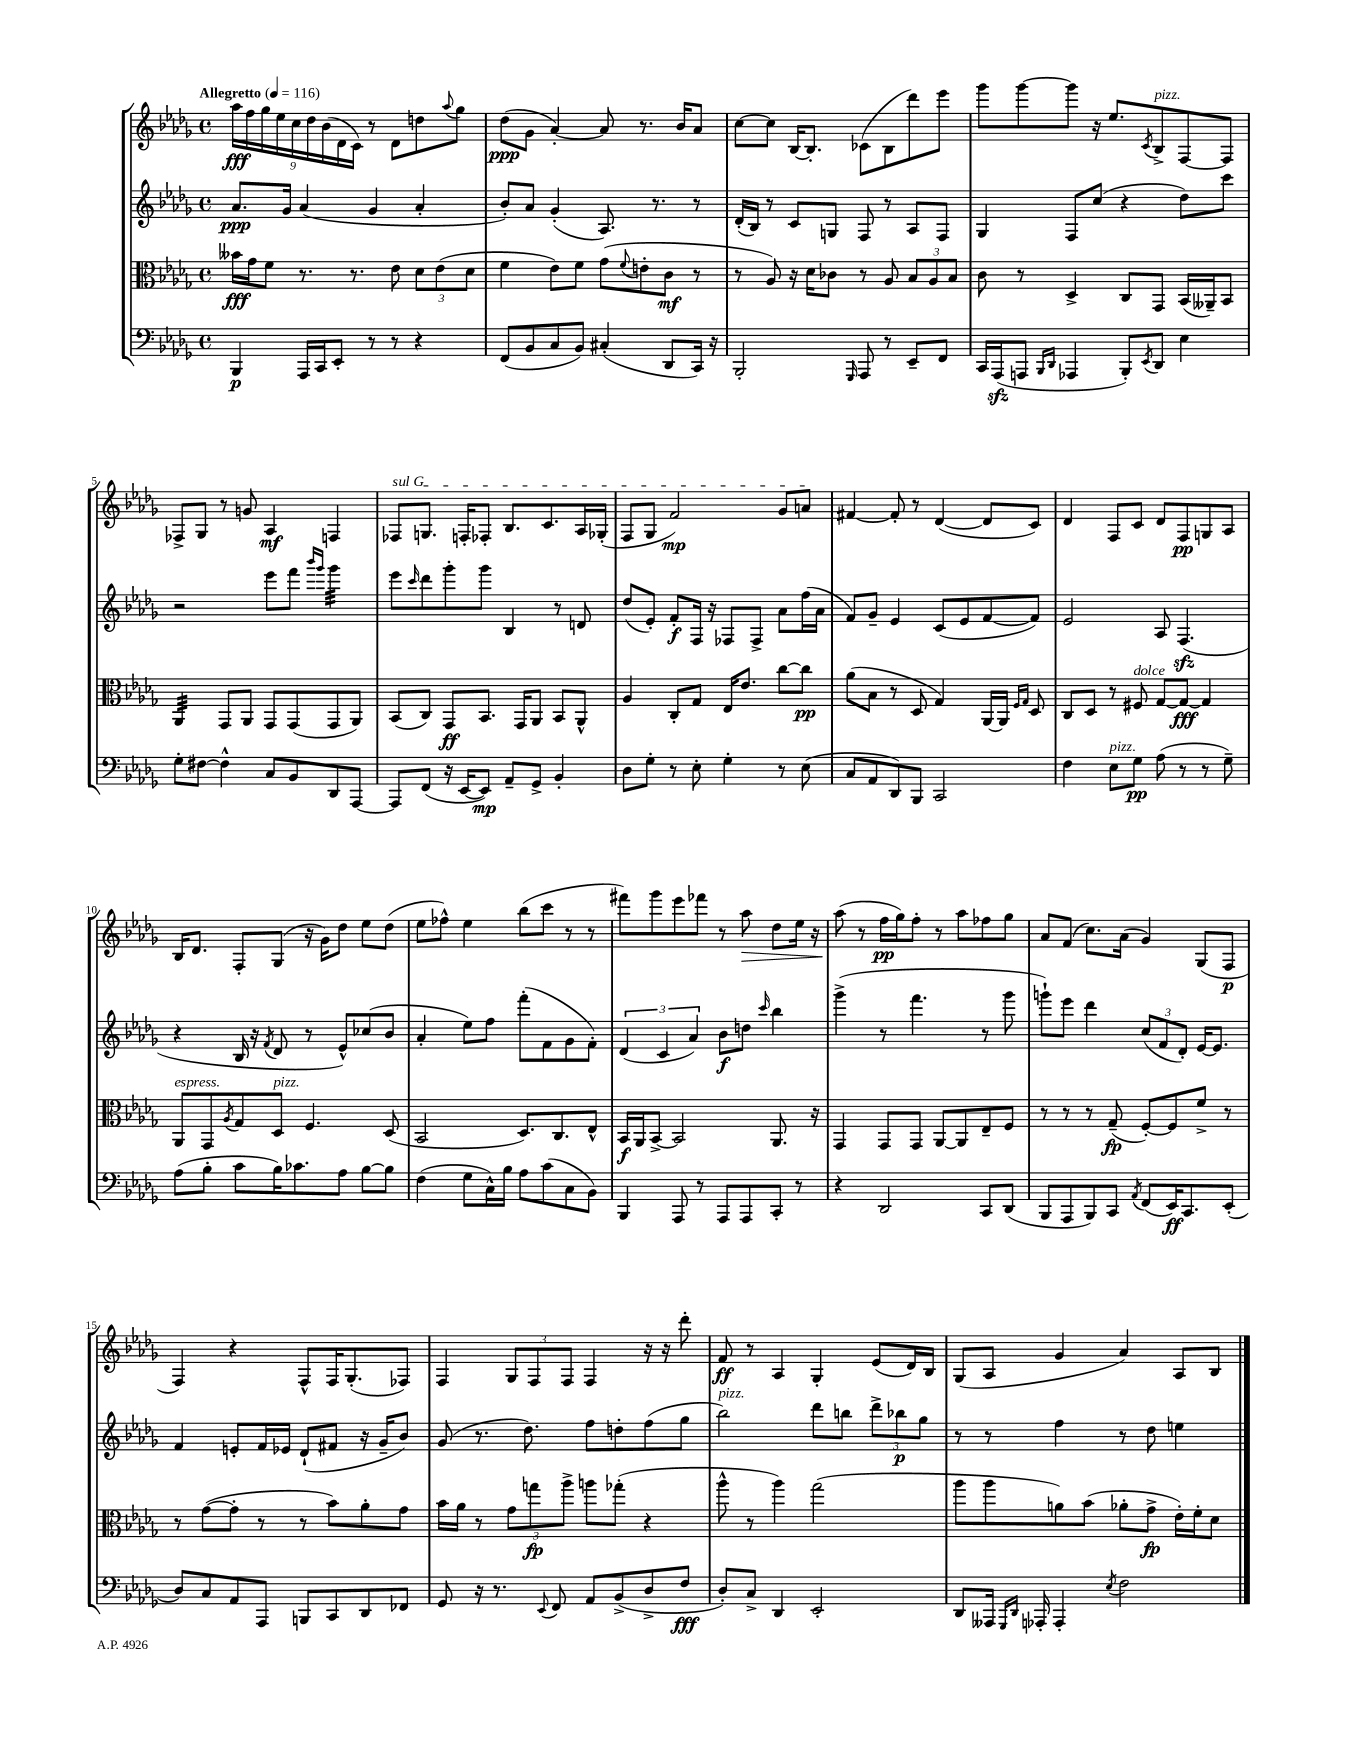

**kern	**dynam	**kern	**dynam	**kern	**dynam	**kern	**dynam
*part4	*part4	*part3	*part3	*part2	*part2	*part1	*part1
*staff4	*staff4	*staff3	*staff3	*staff2	*staff2	*staff1	*staff1
*clefF4	*	*clefC3	*	*clefG2	*	*clefG2	*
*k[b-e-a-d-g-]	*	*k[b-e-a-d-g-]	*	*k[b-e-a-d-g-]	*	*k[b-e-a-d-g-]	*
*M4/4	*	*M4/4	*	*M4/4	*	*M4/4	*
*met(c)	*	*met(c)	*	*met(c)	*	*met(c)	*
*MM116	*	*MM116	*	*MM116	*	*MM116	*
=1	=1	=1	=1	=1	=1	=1	=1
!	!	!	!	!	!	!LO:TX:a:B:t=Allegretto	!
4BBB-/	p	16b--X\LL	fff	8.a-/L	ppp	18aa-\LL	fff
.	.	.	.	.	.	18ff\	.
.	.	16g-\J	.	.	.	.	.
.	.	.	.	.	.	18gg-\	.
.	.	8f\J	.	.	.	.	.
.	.	.	.	.	.	18ee-\	.
.	.	.	.	16g-/Jk	.	.	.
.	.	.	.	.	.	18cc\	.
16AAA-/LL	.	8.r	.	(4a-/	.	.	.
.	.	.	.	.	.	18dd-\	.
16CC/J	.	.	.	.	.	.	.
.	.	.	.	.	.	(18b-\	.
8EE-'/J	.	.	.	.	.	.	.
.	.	.	.	.	.	18d-\	.
.	.	8.r	.	.	.	.	.
.	.	.	.	.	.	18c\JJ)	.
8r	.	.	.	4g-/	.	8r	.
8r	.	8e-\	.	.	.	8d-\L	.
4r	.	12d-\L	.	4a-'/	.	8ddn\	.
.	.	(12e-\	.	.	.	.	.
.	.	.	.	.	.	8qqaa-/	.
.	.	.	.	.	.	8gg-\J	.
.	.	12d-\J	.	.	.	.	.
=2	=2	=2	=2	=2	=2	=2	=2
(8FF/L	.	4f\	.	8b-'/L)	.	(8dd-\L	ppp
8BB-/	.	.	.	8a-/J	.	8g-\J	.
8C/	.	8e-\L)	.	(4g-'/	.	[4a-'/)	.
8BB-/J)	.	8f\J	.	.	.	.	.
(4C#X'/	.	(8g-\L	.	8.A-/)	.	8a-/]	.
.	.	8qqf/	.	.	.	.	.
.	.	8en'\	.	.	.	8.r	.
.	.	.	.	8.r	.	.	.
8DD-/L	.	8c\J	mf	.	.	.	.
.	.	.	.	.	.	16b-/KL	.
16CC/Jk)	.	8r	.	8r	.	8a-/J	.
16r	.	.	.	.	.	.	.
=3	=3	=3	=3	=3	=3	=3	=3
2BBB-'/	.	8r	.	(16d-'/LL	.	[8cc\L	.
.	.	.	.	16B-/JJ)	.	.	.
.	.	8A-/)	.	8r	.	8cc\J]	.
.	.	16r	.	8c/L	.	[16B-/KL	.
.	.	16d-\KL	.	.	.	8.B-'/J]	.
.	.	8c-X\J	.	8Gn/J	.	.	.
16qqGGG-/	.	.	.	.	.	.	.
8AAA-/	.	8r	.	8F/	.	(8c-X\L	.
8r	.	8A-/	.	8r	.	8B-\	.
8EE-~/L	.	12B-/L	.	8A-/L	.	8ddd-\)	.
.	.	12A-/	.	.	.	.	.
8FF/J	.	.	.	8F/J	.	8eee-\J	.
.	.	12B-/J	.	.	.	.	.
=4	=4	=4	=4	=4	=4	=4	=4
16CC/LL	.	8c\	.	4G-/	.	8ggg-\L	.
(16AAA-zz/J	.	.	.	.	.	.	.
8AAAn/J	.	8r	.	.	.	[8ggg-\	.
16qqBBB-/LL	.	.	.	.	.	.	.
16qqDD-/JJ	.	.	.	.	.	.	.
4AAA-X/	.	4D-^/	.	8F/L	.	8ggg-\J]	.
.	.	.	.	(8cc/J	.	16r	.
.	.	.	.	.	.	8.ee-/L	.
8BBB-'/L)	.	8C/L	.	4r	.	.	.
8qEE-/	.	.	.	.	.	8qc/	.
!	!	!	!	!	!	!LO:TX:a:i:t=pizz.	!
8DD-/J	.	8GG-/J	.	.	.	8B-^/	.
4E-\	.	(16BB-/LL	.	8dd-\L)	.	[8F/	.
.	.	16AA--X~/J)	.	.	.	.	.
.	.	8BB-/J	.	8ccc\J	.	8F/J]	.
!!LO:LB:g=z
=5	=5	=5	=5	=5	=5	=5	=5
*	*	*tremolo	*	*	*	*	*
8G-'\L	.	32AA-/LLL	.	2r	.	8F-X^/L	.
.	.	32AA-/	.	.	.	.	.
.	.	32AA-/	.	.	.	.	.
.	.	32AA-/	.	.	.	.	.
[8F#X\J	.	32AA-/	.	.	.	8G-/J	.
.	.	32AA-/	.	.	.	.	.
.	.	32AA-/	.	.	.	.	.
.	.	32AA-/JJJ	.	.	.	.	.
*	*	*Xtremolo	*	*	*	*	*
4F#^^\]	.	8GG-/L	.	.	.	8r	.
.	.	8AA-/J	.	.	.	8gn/	.
8C/L	.	8GG-/L	.	8eee-\L	.	4A-/	mf
8BB-/	.	(8GG-/	.	8fff\J	.	.	.
.	.	.	.	16qqbbb-/LL	.	.	.
.	.	.	.	16qqggg-/JJ	.	.	.
*	*	*	*	*tremolo	*	*	*
8DD-/	.	8GG-/	.	32ggg-\LLL	.	4Fn/	.
.	.	.	.	32ggg-\	.	.	.
.	.	.	.	32ggg-\	.	.	.
.	.	.	.	32ggg-\	.	.	.
[8AAA-/J	.	8AA-/J)	.	32ggg-\	.	.	.
.	.	.	.	32ggg-\	.	.	.
.	.	.	.	32ggg-\	.	.	.
.	.	.	.	32ggg-\JJJ	.	.	.
*	*	*	*	*Xtremolo	*	*	*
=6	=6	=6	=6	=6	=6	=6	=6
!	!	!	!	!	!	!LO:TX:a:i:t=sul G	!
8AAA-/L]	.	(8BB-/L	.	8eee-\L	.	8F-X/L	.
.	.	.	.	16qqccc/	.	.	.
(8FF/J	.	8C/J)	.	8ddd-\	.	8.Gn/J	.
16r	.	8GG-/L	ff	8ggg-'\	.	.	.
[16EE-/KL	.	.	.	.	.	16Fn'/KL	.
8EE-/J])	mp	8.BB-/J	.	8ggg-\J	.	8F-X'/J	.
8AA-~/L	.	.	.	4B-/	.	8.B-/L	.
.	.	16GG-/KL	.	.	.	.	.
8GG-^/J	.	8AA-/J	.	.	.	.	.
.	.	.	.	.	.	8.c/	.
4BB-'/	.	8BB-/L	.	8r	.	.	.
.	.	8AA-^^/J	.	8dn/	.	16A-/L	.
.	.	.	.	.	.	(16G-X'/JJ	.
=7	=7	=7	=7	=7	=7	=7	=7
8D-\L	.	4A-/	.	(8dd-/L	.	8F/L	.
8G-'\J	.	.	.	8e-'/J)	.	8G-/J	.
8r	.	8C'/L	.	8f'/L	f	2f/)	mp
8E-'\	.	8G-/J	.	16F/Jk	.	.	.
.	.	.	.	16r	.	.	.
4G-'\	.	16E-/KL	.	8F-X/L	.	.	.
.	.	8.e-/J	.	.	.	.	.
.	.	.	.	8F-^/J	.	.	.
8r	.	[8cc\L	.	8a-\L	.	8g-/L	.
(8E-\	.	8cc\J]	pp	(16ff\L	.	8an/J	.
.	.	.	.	16a-\JJ	.	.	.
=8	=8	=8	=8	=8	=8	=8	=8
8C/L	.	(8a-\L	.	8f/L)	.	[4f#X/	.
8AA-/	.	8B-\J	.	8g-~/J	.	.	.
8DD-/)	.	8r	.	4e-/	.	8f#'/]	.
8BBB-/J	.	8D-/	.	.	.	8r	.
2CC/	.	4G-/)	.	(8c/L	.	([4d-/	.
.	.	.	.	8e-/	.	.	.
.	.	[16AA-/LL	.	[8f/	.	8d-/L]	.
.	.	16AA-/JJ]	.	.	.	.	.
.	.	16qqF/LL	.	.	.	.	.
.	.	16qqG-/JJ	.	.	.	.	.
.	.	8D-/	.	8f/J])	.	8c/J)	.
=9	=9	=9	=9	=9	=9	=9	=9
4F\	.	8C/L	.	2e-/	.	4d-/	.
.	.	8D-/J	.	.	.	.	.
!LO:TX:a:i:t=pizz.	!	!	!	!	!	!	!
8E-\L	.	8r	.	.	.	8F/L	.
!	!	!LO:TX:a:i:t=dolce	!	!	!	!	!
8G-\J	pp	8F#X/	.	.	.	8c/J	.
(8A-\	.	[8G-/L	.	8A-/	.	8d-/L	.
8r	.	8G-/J_	fff	(4.Fzz/	.	8F/	pp
8r	.	4G-/]	.	.	.	8Gn/	.
8G-~\)	.	.	.	.	.	8A-/J	.
!!LO:LB:g=z
=10	=10	=10	=10	=10	=10	=10	=10
!	!	!LO:TX:a:i:t=espress.	!	!	!	!	!
(8A-\L	.	8AA-/L	.	4r	.	16B-/KL	.
.	.	.	.	.	.	8.d-/J	.
8B-'\J	.	8GG-/	.	.	.	.	.
.	.	8qA-/	.	.	.	.	.
8c\L	.	8G-/	.	16B-/	.	8F'/L	.
.	.	.	.	16r	.	.	.
.	.	.	.	8qf/	.	.	.
!	!	!LO:TX:a:i:t=pizz.	!	!	!	!	!
16B-\K)	.	8D-/J	.	8d-/	.	(8G-/J	.
8.c-X\	.	.	.	.	.	.	.
.	.	4.F/	.	8r	.	16r	.
.	.	.	.	.	.	16g-\KL)	.
8A-\J	.	.	.	8e-^^/L)	.	8dd-\J	.
[8B-\L	.	.	.	(8cc-X/	.	8ee-\L	.
8B-\J]	.	(8D-/	.	8b-/J	.	(8dd-\J	.
=11	=11	=11	=11	=11	=11	=11	=11
(4F\	.	2BB-/	.	4a-'/	.	8ee-\L	.
.	.	.	.	.	.	8ff-X^^\J)	.
8G-\L	.	.	.	8ee-\L)	.	4ee-\	.
16C^^\L)	.	.	.	8ff\J	.	.	.
16B-\JJ	.	.	.	.	.	.	.
8A-\L	.	8.D-/L)	.	(8fff'\L	.	(8bb-\L	.
(8c\	.	.	.	8f\	.	8ccc\J	.
.	.	8.C/	.	.	.	.	.
8C\	.	.	.	8g-\	.	8r	.
8BB-\J)	.	8E-^^/J	.	8f'\J)	.	8r	.
=12	=12	=12	=12	=12	=12	=12	=12
4BBB-/	.	16BB-/LL	f	(6d-/	.	8fff#X\L)	.
.	.	16AA-/J	.	.	.	.	.
.	.	[8BB-^/J	.	.	.	8ggg-\	.
.	.	.	.	6c/	.	.	.
8AAA-/	.	2BB-/]	.	.	.	8eee-\	.
.	.	.	.	6a-/)	.	.	.
8r	.	.	.	.	.	8fff-X\J	.
8AAA-/L	.	.	.	8b-\L	f	8r	.
!	!	!	!	!	!	!	!LO:HP:b
8AAA-/	.	.	.	8ddn\J	.	8aa-\	>
.	.	.	.	16qqccc/	.	.	.
8CC'/J	.	8.AA-/	.	4bb-\	.	8dd-\L	.
8r	.	.	.	.	.	16ee-\Jk	.
.	.	16r	.	.	.	16r	.
=13	=13	=13	=13	=13	=13	=13	=13
4r	.	4GG-/	.	(4ggg-^\	.	(8aa-\	.
.	.	.	.	.	.	8r	]
2DD-/	.	8GG-/L	.	8r	.	16ff\LL	pp
.	.	.	.	.	.	16gg-\J)	.
.	.	8GG-/J	.	4.fff\	.	8ff'\J	.
.	.	[8AA-/L	.	.	.	8r	.
.	.	8AA-/]	.	.	.	8aa-\L	.
8CC/L	.	8E-~/	.	8r	.	8ff-X\	.
(8DD-/J	.	8F/J	.	8ggg-\	.	8gg-\J	.
=14	=14	=14	=14	=14	=14	=14	=14
8BBB-/L	.	8r	.	8gggn`\L)	.	8a-/L	.
8AAA-/	.	8r	.	8eee-\J	.	(8f/J	.
8BBB-/)	.	8r	.	4ddd-\	.	8.cc\L)	.
8CC/J	.	(8G-~/	fp	.	.	.	.
.	.	.	.	.	.	(16a-\Jk	.
8qAA-/	.	.	.	.	.	.	.
(8FF/L	.	[8F'/L)	.	(12cc/L	.	4g-/)	.
.	.	.	.	12f/	.	.	.
16EE-/K)	ff	8F/]	.	.	.	.	.
.	.	.	.	12d-'/J)	.	.	.
8.CC/	.	.	.	.	.	.	.
.	.	8f^/J	.	[16e-/KL	.	(8G-/L	.
.	.	.	.	8.e-/J]	.	.	.
(8EE-'/J	.	8r	.	.	.	8F/J	p
!!LO:LB:g=z
=15	=15	=15	=15	=15	=15	=15	=15
8D-/L)	.	8r	.	4f/	.	4F/)	.
8C/	.	([8g-\L	.	.	.	.	.
8AA-/	.	8g-'\J]	.	8en'/L	.	4r	.
8AAA-/J	.	8r	.	16f/L	.	.	.
.	.	.	.	16e-X/JJ	.	.	.
8BBBn/L	.	8r	.	(8d-`/L	.	8F^^/L	.
8CC/	.	8b-\L)	.	8f#X/J	.	16F/K	.
.	.	.	.	.	.	(8.G-'/	.
8DD-/	.	8a-'\	.	16r	.	.	.
.	.	.	.	16g-~/KL	.	.	.
8FF-X/J	.	8g-\J	.	8b-/J)	.	8F-X/J)	.
=16	=16	=16	=16	=16	=16	=16	=16
8GG-/	.	16b-\LL	.	(8g-/	.	4F/	.
.	.	16a-\JJ	.	.	.	.	.
16r	.	8r	.	8.r	.	.	.
8.r	.	.	.	.	.	.	.
.	.	12g-\L	.	.	.	12G-/L	.
.	.	.	.	8.dd-\)	.	.	.
.	.	12ggn\	fp	.	.	12F/	.
8qqEE-/	.	.	.	.	.	.	.
8FF/	.	.	.	.	.	.	.
.	.	12aa-^\J	.	.	.	12F/J	.
8AA-/L	.	8aan\L	.	8ff\L	.	4F/	.
(8BB-^/	.	(8gg-X'\J	.	8ddn'\	.	.	.
8D-^/	.	4r	.	(8ff\	.	16r	.
.	.	.	.	.	.	16r	.
8F/J	fff	.	.	8gg-\J	.	8ddd-'\	.
=17	=17	=17	=17	=17	=17	=17	=17
!	!	!	!	!LO:TX:a:i:t=pizz.	!	!	!
8D-'/L)	.	8aa-^^\	.	2bb-\)	.	8f/	ff
8C^/J	.	8r	.	.	.	8r	.
4DD-/	.	4aa-\)	.	.	.	4A-/	.
2EE-'/	.	(2gg-\	.	8ddd-\L	.	4G-'/	.
.	.	.	.	8bbn\J	.	.	.
.	.	.	.	12ddd-^\L	.	(8e-/L	.
.	.	.	.	12bb-X\	p	.	.
.	.	.	.	.	.	16d-/L)	.
.	.	.	.	12gg-\J	.	.	.
.	.	.	.	.	.	16B-/JJ	.
=18	=18	=18	=18	=18	=18	=18	=18
8DD-/L	.	8aa-\L	.	8r	.	(8G-/L	.
16AAA--X/Jk	.	8aa-\	.	8r	.	8A-/J	.
16qqGGG-/LL	.	.	.	.	.	.	.
16qqDD-/JJ	.	.	.	.	.	.	.
16AAA-X'/	.	.	.	.	.	.	.
4AAA-'/	.	8an\)	.	4ff\	.	4g-/	.
.	.	(8b-\J	.	.	.	.	.
8qE-/	.	.	.	.	.	.	.
2F\	.	8a-X'\L	.	8r	.	4a-/)	.
.	.	8g-^\J	fp	8dd-\	.	.	.
.	.	16e-'\LL)	.	4een\	.	8A-/L	.
.	.	16f'\J	.	.	.	.	.
.	.	8d-\J	.	.	.	8B-/J	.
==	==	==	==	==	==	==	==
*-	*-	*-	*-	*-	*-	*-	*-
